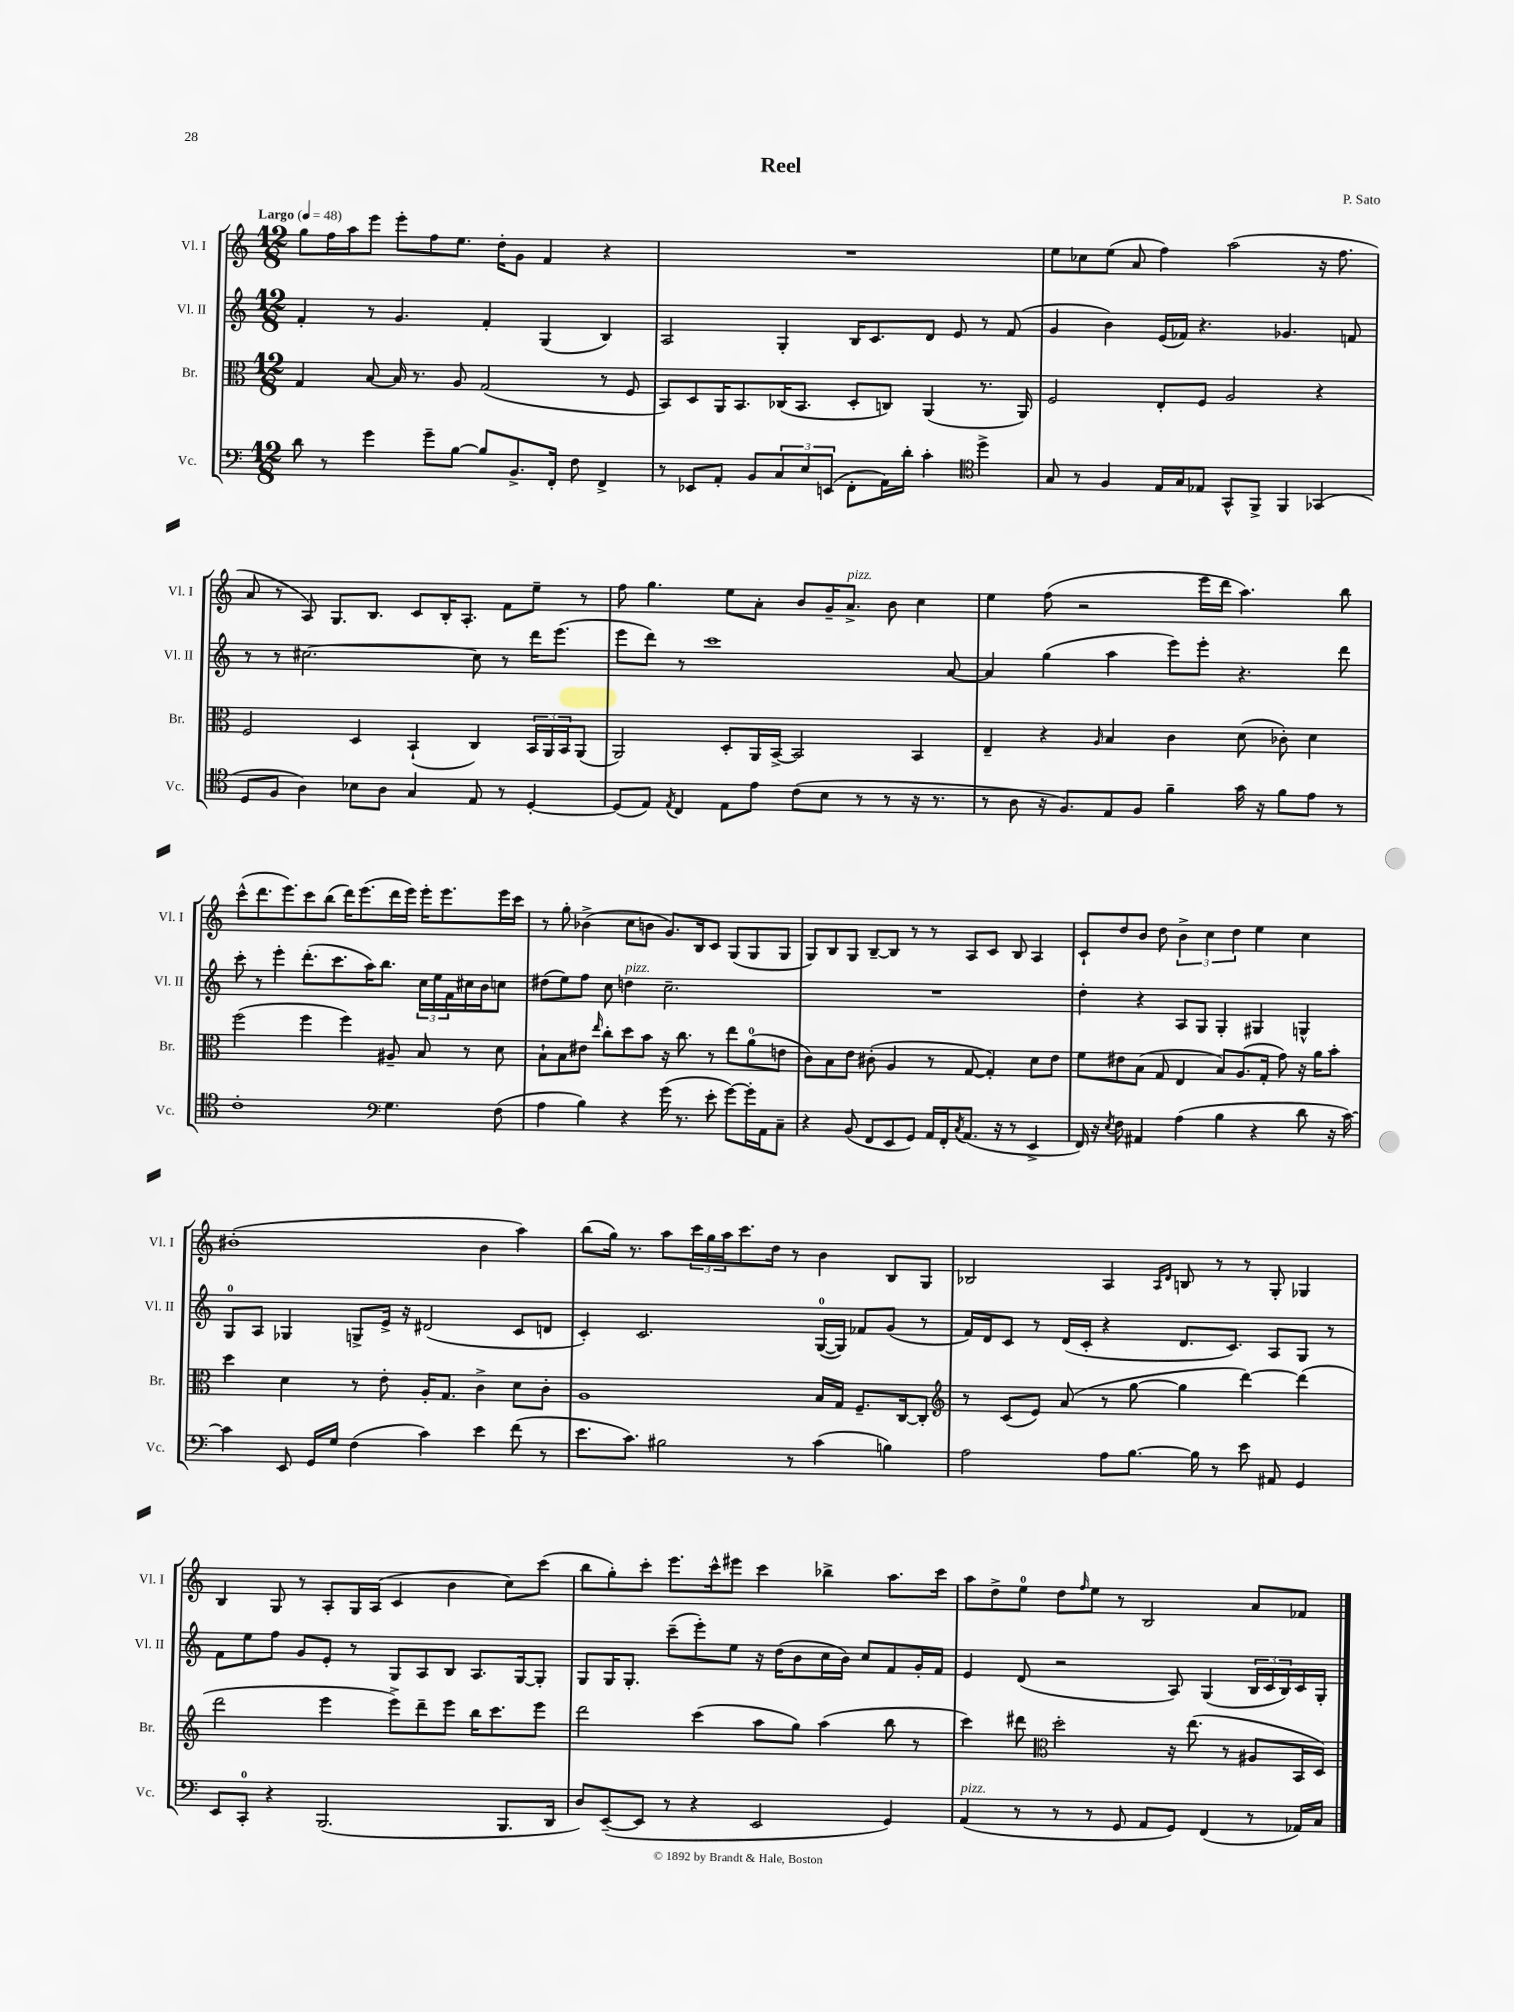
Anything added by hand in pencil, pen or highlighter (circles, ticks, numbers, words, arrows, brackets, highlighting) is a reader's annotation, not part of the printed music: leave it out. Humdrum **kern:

**kern	**kern	**kern	**kern
*staff4	*staff3	*staff2	*staff1
*clefF4	*clefC3	*clefG2	*clefG2
*k[]	*k[]	*k[]	*k[]
*M12/8	*M12/8	*M12/8	*M12/8
*MM48	*MM48	*MM48	*MM48
8d	4G	4f'	8gg
8r	.	.	16ff
.	.	.	16aa
4g	[8B	8r	8eee
.	16B]	4.g	8eee'
.	8.r	.	.
8g~	.	.	8ff
[8B	8A	.	8.ee
8B]	(2G	4f'	.
.	.	.	16dd'
8.BB^	.	.	8g
.	.	(4G	4f
16FF'	.	.	.
8F	.	.	.
4FF^	8r	4B)	4r
.	8F	.	.
=	=	=	=
8r	8BB)	2A	1.r
8EE-	8D	.	.
8AA'	16AA	.	.
.	8.BB	.	.
8BB	.	.	.
12C	(16C-	4G'	.
.	8.BB	.	.
12E	.	.	.
(12EE	.	.	.
8FF'	8D'	16B	.
.	.	8.c	.
16AA)	8C)	.	.
16d'	.	.	.
4c'	(4AA	8d	.
.	.	8e	.
*clefC4	*	*	*
4dd^	8.r	8r	.
.	.	(8f	.
.	16AA)	.	.
=	=	=	=
8G	2F	4g	8ee
8r	.	.	8cc-
4F	.	4b)	(8ee
.	.	.	8a
16E	8E'	(16e	4ff)
16G	.	16f-)	.
8E-	8F	4.r	.
8GG^^	2A	.	(2aa
8FF^	.	.	.
4FF	.	4.g-	.
(4GG-	4r	.	16r
.	.	.	8.ff
.	.	8f	.
=	=	=	=
8D	2F	8r	8a
8F	.	8r	8r
4A)	.	[2.cc#	8A)
.	.	.	8.G
8B-	4D	.	.
.	.	.	8.B
8A	.	.	.
4G	(4BB`	.	8c
.	.	.	16B'
.	.	.	8.A'
8E	4C)	8cc#]	.
8r	.	8r	8f
[4D'	24BB	16ddd	8ee~
.	24AA	.	.
.	.	(8.eee	.
.	24BB	.	.
.	(8AA	.	8r
=	=	=	=
(8D]	2AA)	8eee	8ff
8E)	.	8ddd)	4.gg
8qE	.	.	.
4C	.	8r	.
.	.	1ccc	.
8E	8D'	.	8ee
8e	16AA	.	8a'
.	[16BB^	.	.
(8c	2BB]	.	8b
8B	.	.	16g~
.	.	.	8.a^
8r	.	.	.
8r	.	.	8b
16r	4BB	.	4cc
8.r	.	.	.
.	.	[8a	.
=	=	=	=
8r	4E~	4a]	4ee
8A	.	.	.
16r	4r	(4gg	(8ff
8.F)	.	.	.
.	.	.	2r
.	16qqA	.	.
8E	4B	4aa	.
8F	.	.	.
4f~	4c	8eee)	.
.	.	8eee'	16eee
.	.	.	16ddd
16g	(8d	4.r	4.aa)
16r	.	.	.
8f	8c-')	.	.
8e	4d	.	.
8r	.	8ddd	8bb
=	=	=	=
1c'	(2ff	8ccc'	(8ccc^^
.	.	8r	8.ddd
.	.	4eee'	.
.	.	.	8.eee)
.	4ff	(8.ddd'	8ccc
.	.	.	(8bb
.	.	8.ccc	.
.	4ff)	.	16ddd)
.	.	.	(8.eee
.	.	16aa)	.
.	.	8.bb	.
*clefF4	*	*	*
4.G	8A#~	.	16ddd
.	.	.	16eee)
.	8B	24cc	16eee'
.	.	24ee	.
.	.	.	8.eee
.	.	24f	.
.	8r	16cc#	.
.	.	16b	.
(8F	8d	8cc	16eee
.	.	.	16ccc
=	=	=	=
4A	8B`	(8dd#	8r
.	8B	8ee)	8gg'
4B)	8e#	8ff	(4b-^
.	16qqee	.	.
.	8cc'	8cc	.
4r	8dd	4dd	8cc
.	8b	.	8b
(16g	16r	2.cc~	8.g)
8.r	8.cc	.	.
.	.	.	16B
8e'	8r	.	8c
[8g)	8ee	.	(8G
16g']	(8a	.	8G
16AA	.	.	.
8C~	8e	.	8G
=	=	=	=
4r	8c)	1.r	8G)
.	8B	.	8B
(8BB	8e	.	8G
8FF	(8c#'	.	[8B~
8EE	4A	.	8B]
8GG)	.	.	8r
16AA	8r	.	8r
16FF'	.	.	.
8qC	.	.	.
(8.AA	[8G	.	8A
.	4G'])	.	8c
16r	.	.	.
8r	.	.	8B
4EE^	8d	.	4A
.	8e	.	.
=	=	=	=
16FF)	8f	4dd'	8c`
16r	.	.	.
8qE	.	.	.
8F	8e#	.	8dd
4AA#	(8B	4r	8b
.	8G	.	8dd
(4A	4E	8A	6b^
.	.	8G	.
.	.	.	6cc
4B	8B)	4G'	.
.	.	.	6dd
.	(8.A	.	.
4r	.	4G#	4ee
.	16G'	.	.
.	8g)	.	.
8d	16r	4G^^	4cc
.	16a	.	.
16r	8b'	.	.
[16c)	.	.	.
=	=	=	=
4c]	4dd	8G	(1b#'
.	.	8A	.
8EE	4d	4G-	.
16GG	.	.	.
16G	.	.	.
(4F	8r	8G^	.
.	8e'	16e^	.
.	.	16r	.
4c)	16A'	(2d#	.
.	8.G	.	.
4e	4c^	.	4b#
(8f	8d	8c	4aa)
8r	8c'	8d	.
=	=	=	=
8.e	1A	4c')	(8bb
.	.	.	16gg)
8.c)	.	.	8.r
.	.	2.c	.
2B#	.	.	8aa
.	.	.	24ccc
.	.	.	24gg
.	.	.	24aa
.	.	.	8.ccc
.	.	.	16dd
8r	.	.	8r
(4c	16B	([16G	4b
.	16G	16G])	.
.	8.F~	8f-	.
4B)	.	(8g	8B
.	[16C	.	.
.	8C']	8r	8G
=	=	=	=
*	*clefG2	*	*
2A	8r	16f)	2B-
.	.	16d	.
.	(8c	8c	.
.	8e)	8r	.
.	(8a	(16d	.
.	.	16c'	.
8A	8r	4r	4A
[8.B	[8gg	.	.
.	.	.	16qqA
.	.	.	16qqd
.	4gg]	8.d	8B
16B]	.	.	.
8r	.	.	8r
.	.	8.c)	.
8e	[4ddd)	.	8r
8AA#	.	8A	8G'
4GG	(4ddd]	8G	4G-
.	.	8r	.
=	=	=	=
8EE	2ddd	8f	4B
8CC'	.	8ee	.
4r	.	8ff	8G
.	.	8g	8r
(2.BBB	4eee	8e'	8A'
.	.	8r	16G
.	.	.	(16A
.	8eee^)	8G	4c
.	8ddd~	8A	.
.	8eee	8B	4b
.	16bb	8.A	.
.	8.ccc	.	.
8.BBB	.	.	8cc)
.	.	[16G	.
.	8eee	8G']	(8ccc
16DD	.	.	.
=	=	=	=
8D)	2ddd	8G	8bb
([8EE~	.	16G	8gg')
.	.	8.G'	.
8EE]	.	.	8ccc'
8r	.	(8ccc~	8.eee
4r	(4ccc	8eee')	.
.	.	.	16ccc^^
.	.	8ee	8eee#
2EE	8aa	16r	4ccc
.	.	(16dd	.
.	8gg)	8b	.
.	(4aa	16cc	4bb-^
.	.	16b)	.
.	.	8cc	.
4GG)	8bb	8f	8.aa
.	8r	16g'	.
.	.	16f	16ccc
=	=	=	=
(4AA	4ccc)	4e	8aa
.	.	.	8dd^
8r	8ddd#	(8d	8ee
*	*clefC3	*	*
8r	2dd'	2r	8dd
.	.	.	16qqff
8r	.	.	8ee
8GG	.	.	8r
8AA	.	.	2B
8GG)	16r	8A)	.
.	(8.ee	.	.
(4FF	.	(4G	.
.	8r	.	.
8r	8A#	24B	8a
.	.	24c	.
.	.	24B)	.
16AA-)	16BB	16c	8f-
16C	16D)	16G'	.
==	==	==	==
*-	*-	*-	*-
